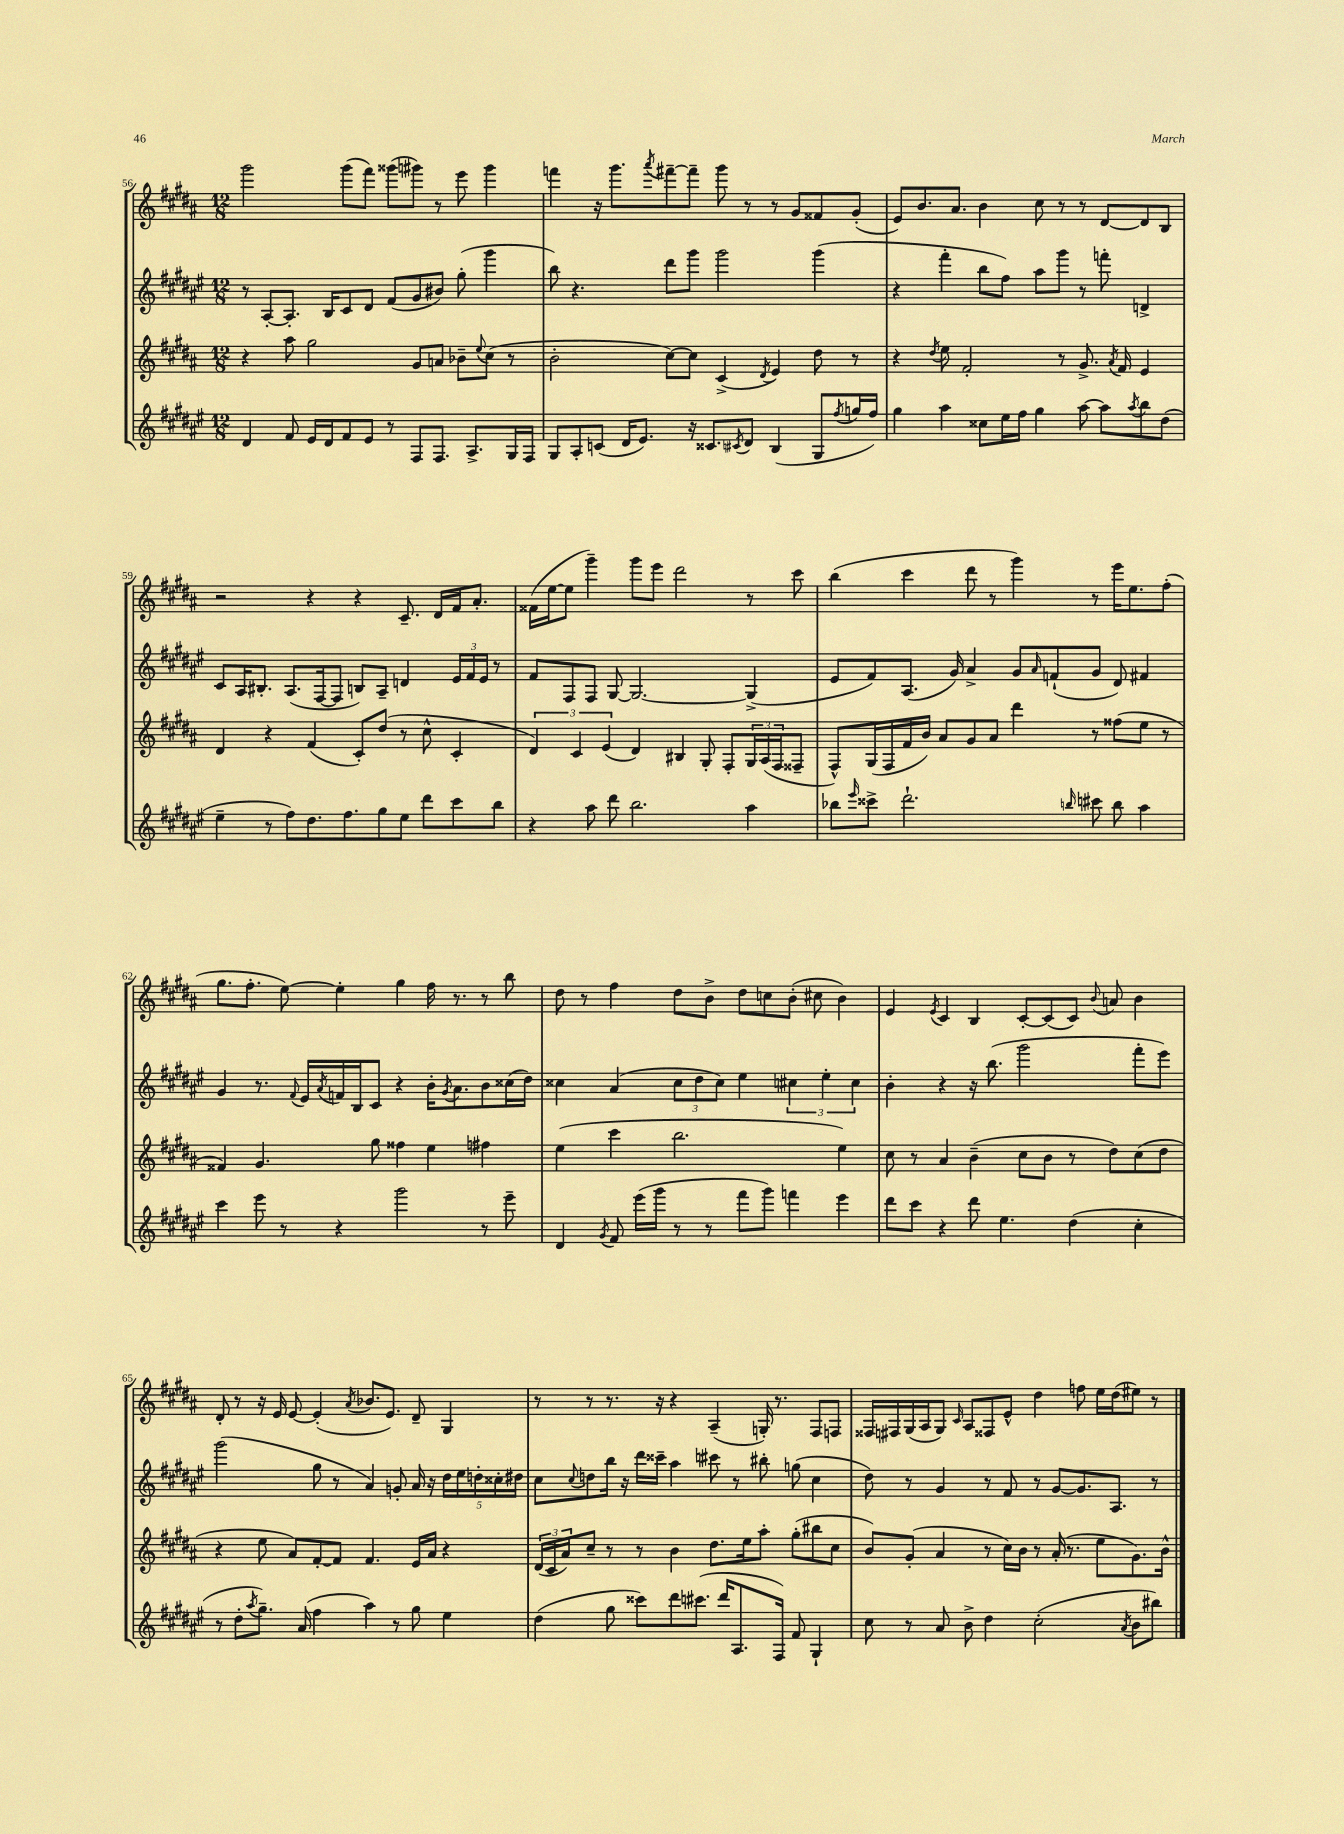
<<
\new StaffGroup <<
\new Staff = "s0" {
    \clef treble \key b \major \numericTimeSignature \time 12/8
    gis'''2 gis'''8( fis'''8) gisis'''8( gis'''8) r8 e'''8 gis'''4 |
    f'''4 r16 gis'''8. \acciaccatura { ais'''8 } fis'''8~-- fis'''8-- gis'''8 r8 r8 gis'8 fisis'8 gis'8-.( |
    e'8) b'8. ais'8. b'4 cis''8 r8 r8 dis'8~ dis'8 b8 |
    r2 r4 r4 cis'8.-- dis'16 fis'16 ais'8.-. |
    fisis'16( e''16~ e''8 gis'''4--) gis'''8 e'''8 dis'''2 r8 cis'''8 |
    b''4( cis'''4 dis'''8 r8 gis'''4) r8 e'''16 e''8. fis''8-.( |
    gis''8. fis''8.-. e''8~) e''4-. gis''4 fis''16 r8. r8 b''8 |
    dis''8 r8 fis''4 dis''8 b'8-> dis''8 c''8 b'8-.( cis''8 b'4) |
    e'4 \acciaccatura { e'8 } cis'4 b4 cis'8~-. cis'8( cis'8) \appoggiatura { b'8 } a'8 b'4 |
    dis'8-. r8 r16 e'16 e'8~ e'4-.( \acciaccatura { ais'8 } bes'8. e'8.) dis'8-- gis4 |
    r8 r8 r8. r16 r4 ais4--( g16-.) r8. fis8 f8 |
    fisis16 fis16 gis16( ais16 gis8) \grace { cis'16 } ais8 fisis8 e'8-^ dis''4 f''8 e''16 dis''16( eis''8) r8 \bar "|." |
}
\new Staff = "s1" {
    \clef treble \key fis \major \numericTimeSignature \time 12/8
    r8 ais8~-. ais8.-. b16 cis'8 dis'8 fis'8( gis'8 bis'8) gis''8-.( gis'''4 |
    b''8) r4. dis'''8 gis'''8 gis'''2 gis'''4( |
    r4 fis'''4-. b''8 fis''8) ais''8 gis'''8 r8 f'''8-. d'4-> |
    cis'8 ais16 bis8.-. ais8.( fis16~ fis8 b8) ais8-- d'4 \tuplet 3/2 { eis'16 fis'16 eis'16 } r8 |
    fis'8 fis8 fis8 gis8~ gis2.~ gis4->( |
    eis'8 fis'8) ais8.( gis'16) ais'4-> gis'8 \grace { ais'16 } f'8-!( gis'8 dis'8) fis'4 |
    gis'4 r8. \appoggiatura { fis'8 } eis'16 \acciaccatura { ais'8 } f'16 b16 cis'8 r4 b'16-. \acciaccatura { gis'8 } ais'8. b'8 cisis''16( dis''16) |
    cisis''4 ais'4( \tuplet 3/2 { cisis''8 dis''8 cisis''8) } eis''4 \tuplet 3/2 { cis''4 eis''4-. cis''4 } |
    b'4-. r4 r16 b''8.( gis'''2 fis'''8-. eis'''8) |
    gis'''2( gis''8 r8 ais'4) g'8-. ais'16 r16 \tuplet 5/4 { dis''16 eis''16 d''16-. cisis''16-. dis''16 } |
    cis''8 \appoggiatura { cis''8 } d''8 b''16 r16 dis'''16 cisis'''16-- ais''4 cis'''8 r8 bis''8-. g''8( cis''4 |
    dis''8) r8 gis'4 r8 fis'8 r8 gis'8~ gis'8. ais8. r8 \bar "|." |
}
\new Staff = "s2" {
    \clef treble \key b \major \numericTimeSignature \time 12/8
    r4 ais''8 gis''2 gis'8 a'8 bes'8-- \appoggiatura { e''8 } cis''8( r8 |
    b'2-. cis''8~) cis''8 cis'4->( \acciaccatura { dis'8 } e'4) dis''8 r8 |
    r4 \acciaccatura { dis''8 } e''8 fis'2-. r8 gis'8.-> \acciaccatura { ais'8 } fis'16 e'4 |
    dis'4 r4 fis'4( cis'8-.) dis''8( r8 cis''8-^ cis'4-. |
    \tuplet 3/2 { dis'4) cis'4 e'4( } dis'4) bis4 gis8-. fis8-. \tuplet 3/2 { gis16 ais16( fis16 } fisis8-- |
    fis8-^) gis16( fis16 fis'16 b'16) ais'8 gis'8 ais'8 dis'''4 r8 fisis''8( e''8 r8 |
    fisis'4) gis'4. gis''8 fisis''4 e''4 fis''4 |
    e''4( cis'''4 b''2. e''4) |
    cis''8 r8 ais'4 b'4--( cis''8 b'8 r8 dis''8) cis''8( dis''8 |
    r4 e''8 ais'8) fis'8~-. fis'8 fis'4. e'16 ais'16 r4 |
    \tuplet 3/2 { dis'16( cis'16 ais'16) } cis''8-- r8 r8 b'4 dis''8. e''16 ais''8-. gis''8-.( bis''8 cis''8 |
    b'8) gis'8-.( ais'4 r8 cis''16) b'16 r8 ais'16-.( r8. e''8 gis'8.) b'16-^ \bar "|." |
}
\new Staff = "s3" {
    \clef treble \key fis \major \numericTimeSignature \time 12/8
    dis'4 fis'8 eis'16 dis'16 fis'8 eis'8 r8 fis8 fis8. ais8.-> gis16 fis16 |
    gis8 ais8-. c'8( dis'16 eis'8.) r16 cisis'8. \acciaccatura { cis'8 } dis'8 b4( gis8 \acciaccatura { fis''8 } g''16 fis''16) |
    gis''4 ais''4 cisis''8 eis''16 fis''16 gis''4 ais''8~ ais''8 \acciaccatura { ais''8 } b''8 dis''8( |
    eis''4-- r8 fis''8) dis''8. fis''8. gis''8 eis''8 dis'''8 cis'''8 b''8 |
    r4 ais''8 dis'''8 b''2. ais''4 |
    bes''8 \grace { eis'''16 } cisis'''8-> dis'''2.-! \grace { b''16 } cis'''8 b''8 ais''4 |
    cis'''4 eis'''8 r8 r4 gis'''2 r8 eis'''8-- |
    dis'4 \acciaccatura { gis'8 } fis'8 eis'''16( gis'''16 r8 r8 fis'''8 gis'''8) f'''4 eis'''4 |
    dis'''8 cis'''8 r4 dis'''8 eis''4. dis''4( cis''4-. |
    r8 dis''8-. \acciaccatura { ais''8 } gis''8.--) ais'16( fis''4 ais''4) r8 gis''8 eis''4 |
    dis''4( gis''8 cisis'''8) dis'''8 cis'''8.( dis'''16 ais8. fis16) fis'8 gis4-! |
    cis''8 r8 ais'8 b'8-> dis''4 cis''2-.( \acciaccatura { ais'8 } b'8 bis''8) \bar "|." |
}
>>
>>
\layout { \context { \Score currentBarNumber = #56 } }
